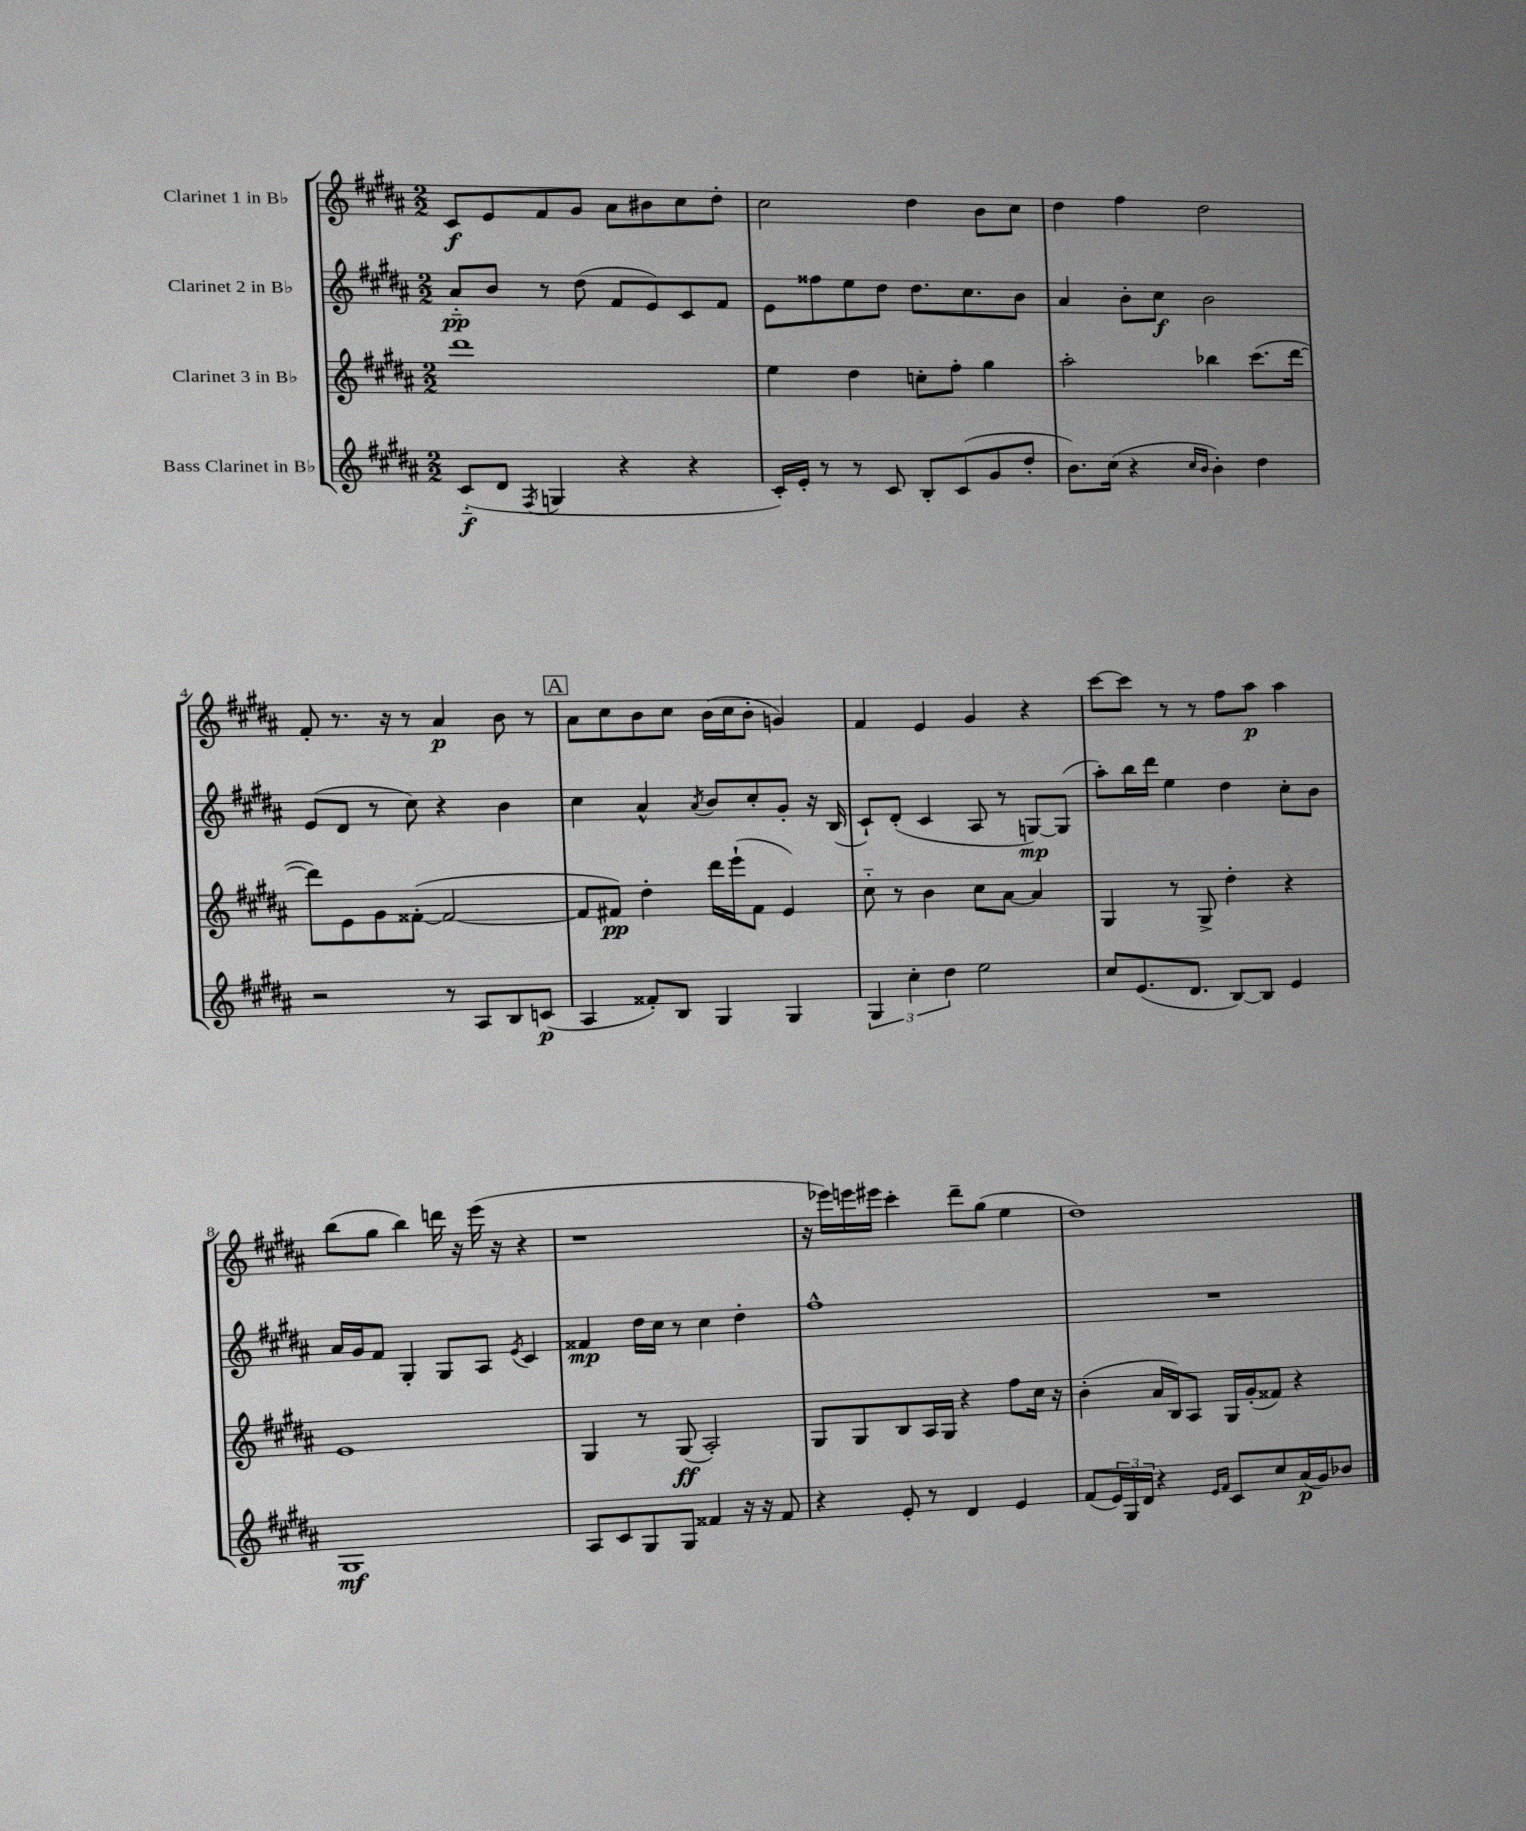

**kern	**kern	**kern	**kern
*staff4	*staff3	*staff2	*staff1
*clefG2	*clefG2	*clefG2	*clefG2
*k[f#c#g#d#a#]	*k[f#c#g#d#a#]	*k[f#c#g#d#a#]	*k[f#c#g#d#a#]
*M2/2	*M2/2	*M2/2	*M2/2
(8c#'~	1ddd#	8a#'~	8c#
8d#	.	8b	8e
8qF#	.	.	.
4G	.	8r	8f#
.	.	(8dd#	8g#
4r	.	8f#	8a#
.	.	8e)	8b#
4r	.	8c#	8cc#
.	.	8f#	8dd#'
=	=	=	=
16c#')	4ee	8e	2cc#
16e'	.	.	.
8r	.	8ff##	.
8r	4dd#	8ee	.
8c#	.	8dd#	.
8B'	8cc'	8.dd#	4dd#
(8c#	8ff#'	.	.
.	.	8.cc#	.
8g#	4gg#	.	8b
8dd#'	.	8b	8cc#
=	=	=	=
8.b)	2aa#'	4a#	4dd#
(16cc#	.	.	.
4r	.	8b'	4ff#
.	.	8cc#	.
16qqcc#	.	.	.
16qqb	.	.	.
4b')	4bb-	2b	2dd#
4dd#	(8.ccc#	.	.
.	[16ddd#	.	.
=	=	=	=
2r	8ddd#])	(8e	8f#'
.	8e	8d#	8.r
.	8g#	8r	.
.	.	.	16r
.	([8f##'	8cc#)	8r
8r	2f##_	4r	4a#
8A#	.	.	.
8B	.	4b	8b
(8c	.	.	8r
=	=	=	=
4A#	8f##]	4cc#	8a#
.	8f#)	.	8cc#
8f##')	4dd#'	4a#^^	8b
8B	.	.	8cc#
.	.	8qa#	.
4G#	16ddd#	8b	(16b
.	(16eee`	.	16cc#
.	8f#	8cc#'	8b'
4G#	4e)	8g#'	4g)
.	.	16r	.
.	.	(16B	.
=	=	=	=
6G#	8cc#'~	8c#`)	4f#
.	8r	(8d#'	.
6cc#'	.	.	.
.	4b	4c#	4e
6dd#	.	.	.
2ee	8cc#	8A#	4g#
.	[8a#	8r	.
.	4a#]	[8G)	4r
.	.	(8G]	.
=	=	=	=
8cc#	4G#	8aa#')	[8ccc#
(8.e	.	16bb	8ccc#]
.	.	16ddd#	.
.	8r	4ee	8r
8.d#	.	.	.
.	8G#^	.	8r
[8B)	4dd#'	4dd#	8ff#
8B]	.	.	8aa#
4e	4r	8cc#'	4aa#
.	.	8b	.
=	=	=	=
1G#	1e	16a#	(8bb
.	.	16g#	.
.	.	8f#	8gg#
.	.	4G#'	4bb)
.	.	8G#	16ddd
.	.	.	16r
.	.	8A#	(16eee
.	.	.	16r
.	.	8qe	.
.	.	4c#	4r
=	=	=	=
8A#	4G#	4f##	1r
8c#	.	.	.
8G#	8r	16dd#	.
.	.	16cc#	.
8G#	(8G#	8r	.
4f##	2A#')	4cc#	.
16r	.	4dd#'	.
16r	.	.	.
8f##	.	.	.
=	=	=	=
4r	8G#	1ff#^^	16r
.	.	.	16eee-)
.	8G#	.	16eee
.	.	.	16eee#
8e'	8B	.	4ccc#'
8r	16A#	.	.
.	16G#	.	.
4d#	4r	.	8ddd#~
.	.	.	(8gg#
4e	8ff#	.	4ee
.	16cc#	.	.
.	16r	.	.
=	=	=	=
(8f#	(4b'	1r	1dd#)
24e)	.	.	.
24G#	.	.	.
24d#	.	.	.
4r	16a#	.	.
.	16B)	.	.
.	8A#	.	.
16qqe	.	.	.
16qqf#	.	.	.
8c#	16G#	.	.
.	(16g#'	.	.
8cc#	8f##)	.	.
(16a#	4r	.	.
16g#)	.	.	.
8b-	.	.	.
==	==	==	==
*-	*-	*-	*-
